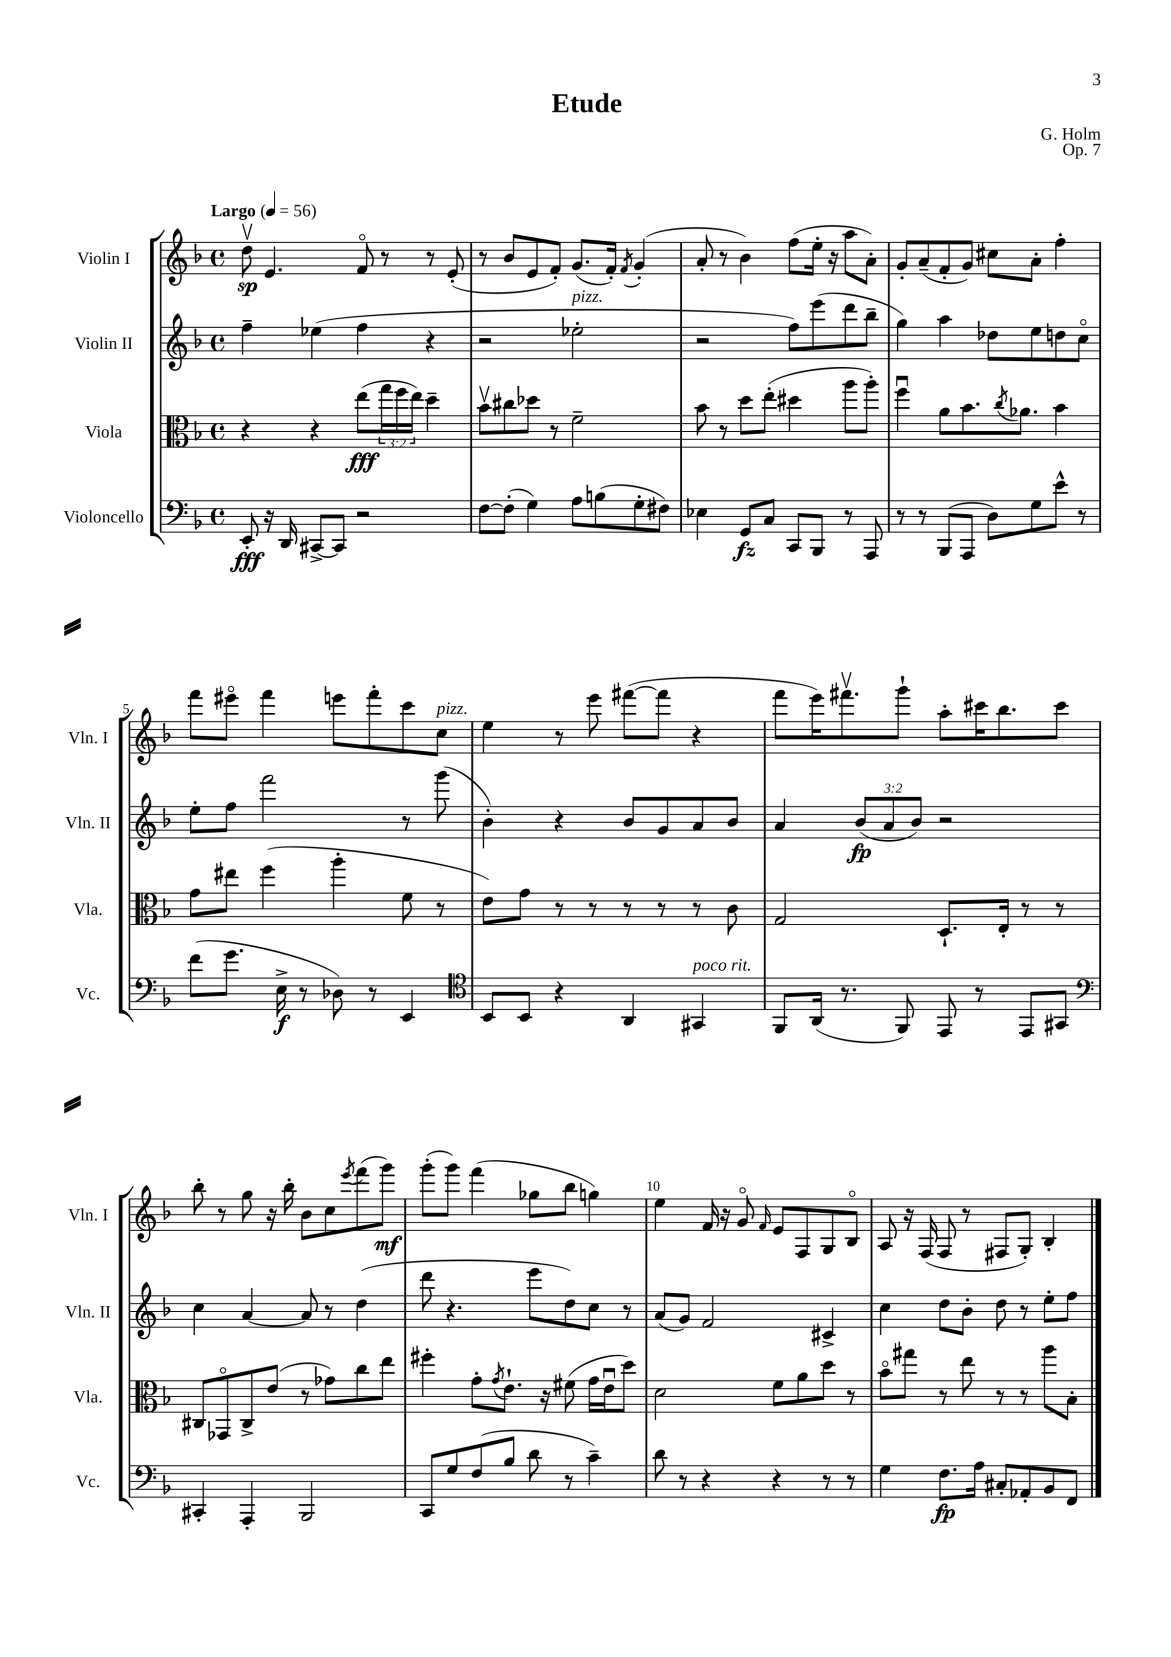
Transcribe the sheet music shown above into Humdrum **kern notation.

**kern	**kern	**kern	**kern
*staff4	*staff3	*staff2	*staff1
*clefF4	*clefC3	*clefG2	*clefG2
*k[b-]	*k[b-]	*k[b-]	*k[b-]
*M4/4	*M4/4	*M4/4	*M4/4
*met(c)	*met(c)	*met(c)	*met(c)
*MM56	*MM56	*MM56	*MM56
8EE'	4r	4ff~	8ddv
16r	.	.	4.e
16DD	.	.	.
[8CC#^	4r	(4ee-	.
8CC#]	.	.	.
2r	(8ee	4ff	8fo
.	24gg	.	8r
.	24ff	.	.
.	24ee)	.	.
.	4dd~	4r	8r
.	.	.	(8e'
=	=	=	=
[8F	8b-v	2r	8r
(8F']	8cc#	.	8b-
4G)	8dd-	.	8e
.	8r	.	8f')
8A	2f~	2ee-'	(8.g
(8B	.	.	.
.	.	.	16f')
.	.	.	8qf
8G'	.	.	(4g'
8F#)	.	.	.
=	=	=	=
4E-	8b-	2r	8a'
.	8r	.	8r
8GG	8dd	.	4b-)
8C	(8ee'	.	.
8CC	4dd#	8ff)	(8ff
8BBB-	.	(8eee	16ee'
.	.	.	16r
8r	8aa	8ddd	8aa
8AAA	8aa')	8bb-~	8a')
=	=	=	=
8r	4ffu	4gg)	8g'
8r	.	.	(8a~
(8BBB-	8a	4aa	8f'
8AAA	8.b-	.	8g)
8D)	.	8dd-	8cc#
.	8qcc	.	.
.	8.a-	.	.
8G	.	8ee	8a'
8e^^	4b-	8dd	4ff'
8r	.	8cco	.
=	=	=	=
(8f	8g	8ee'	8fff
8.g	8ee#	8ff	8eee#o
.	(4ff	2fff	4fff
16E^	.	.	.
8r	.	.	.
8D-)	4aa'	.	8eee
8r	.	.	8fff'
4EE	8f	8r	8ccc
.	8r	(8ggg	8cc
=	=	=	=
*clefC4	*	*	*
8BB-	8e)	4b-')	4ee
8BB-	8g	.	.
4r	8r	4r	8r
.	8r	.	8eee
4AA	8r	8b-	([8fff#
.	8r	8g	8fff#]
4GG#	8r	8a	4r
.	8c	8b-	.
=	=	=	=
8FF	2G	4a	8fff
(16AA	.	.	16eee)
8.r	.	.	8.fff#v
.	.	(12b-	.
.	.	12a	.
8FF)	.	.	8ggg`
.	.	12b-)	.
8EE	8.D`	2r	8aa'
8r	.	.	16ccc#
.	16E'	.	8.bb-
8EE	8r	.	.
8GG#	8r	.	8ccc#
=	=	=	=
*clefF4	*	*	*
4CC#'	8C#	4cc	8bb-'
.	8GG-o	.	8r
4AAA'	8C#^	[4a	8gg
.	(8e	.	16r
.	.	.	16bb-'
2BBB-	8r	8a]	8b-
.	8g-)	8r	8cc
.	.	.	8qeee
.	8cc	(4dd	(8fff
.	8ee	.	8ggg)
=	=	=	=
8CC	4ff#'	8ddd	(8ggg'
8G	.	4.r	8ggg)
(8F	8g'	.	(4fff
.	8qg	.	.
8B-	8.e`	.	.
8d	.	8eee	8gg-
.	16r	.	.
8r	(8f#	8dd)	8bb-
4c~)	16g	8cc	4gg)
.	16eu	.	.
.	8dd)	8r	.
=	=	=	=
8d	2d	(8a	4ee
8r	.	8g)	.
4r	.	2f	16f
.	.	.	16r
.	.	.	8go
.	.	.	16qqf
4r	8f	.	8e
.	8a	.	8F
8r	8dd	4c#^	8G
8r	8r	.	8B-o
=	=	=	=
4G	8b-o	4cc	8A
.	8gg#	.	16r
.	.	.	(16F
8.F	8r	8dd	8F
.	8ee	8b-'	8r
16A	.	.	.
8C#'	8r	8dd	8F#
8AA-'	8r	8r	8G')
8BB-	8aa	8ee'	4B-'
8FF	8B-'	8ff	.
==	==	==	==
*-	*-	*-	*-
